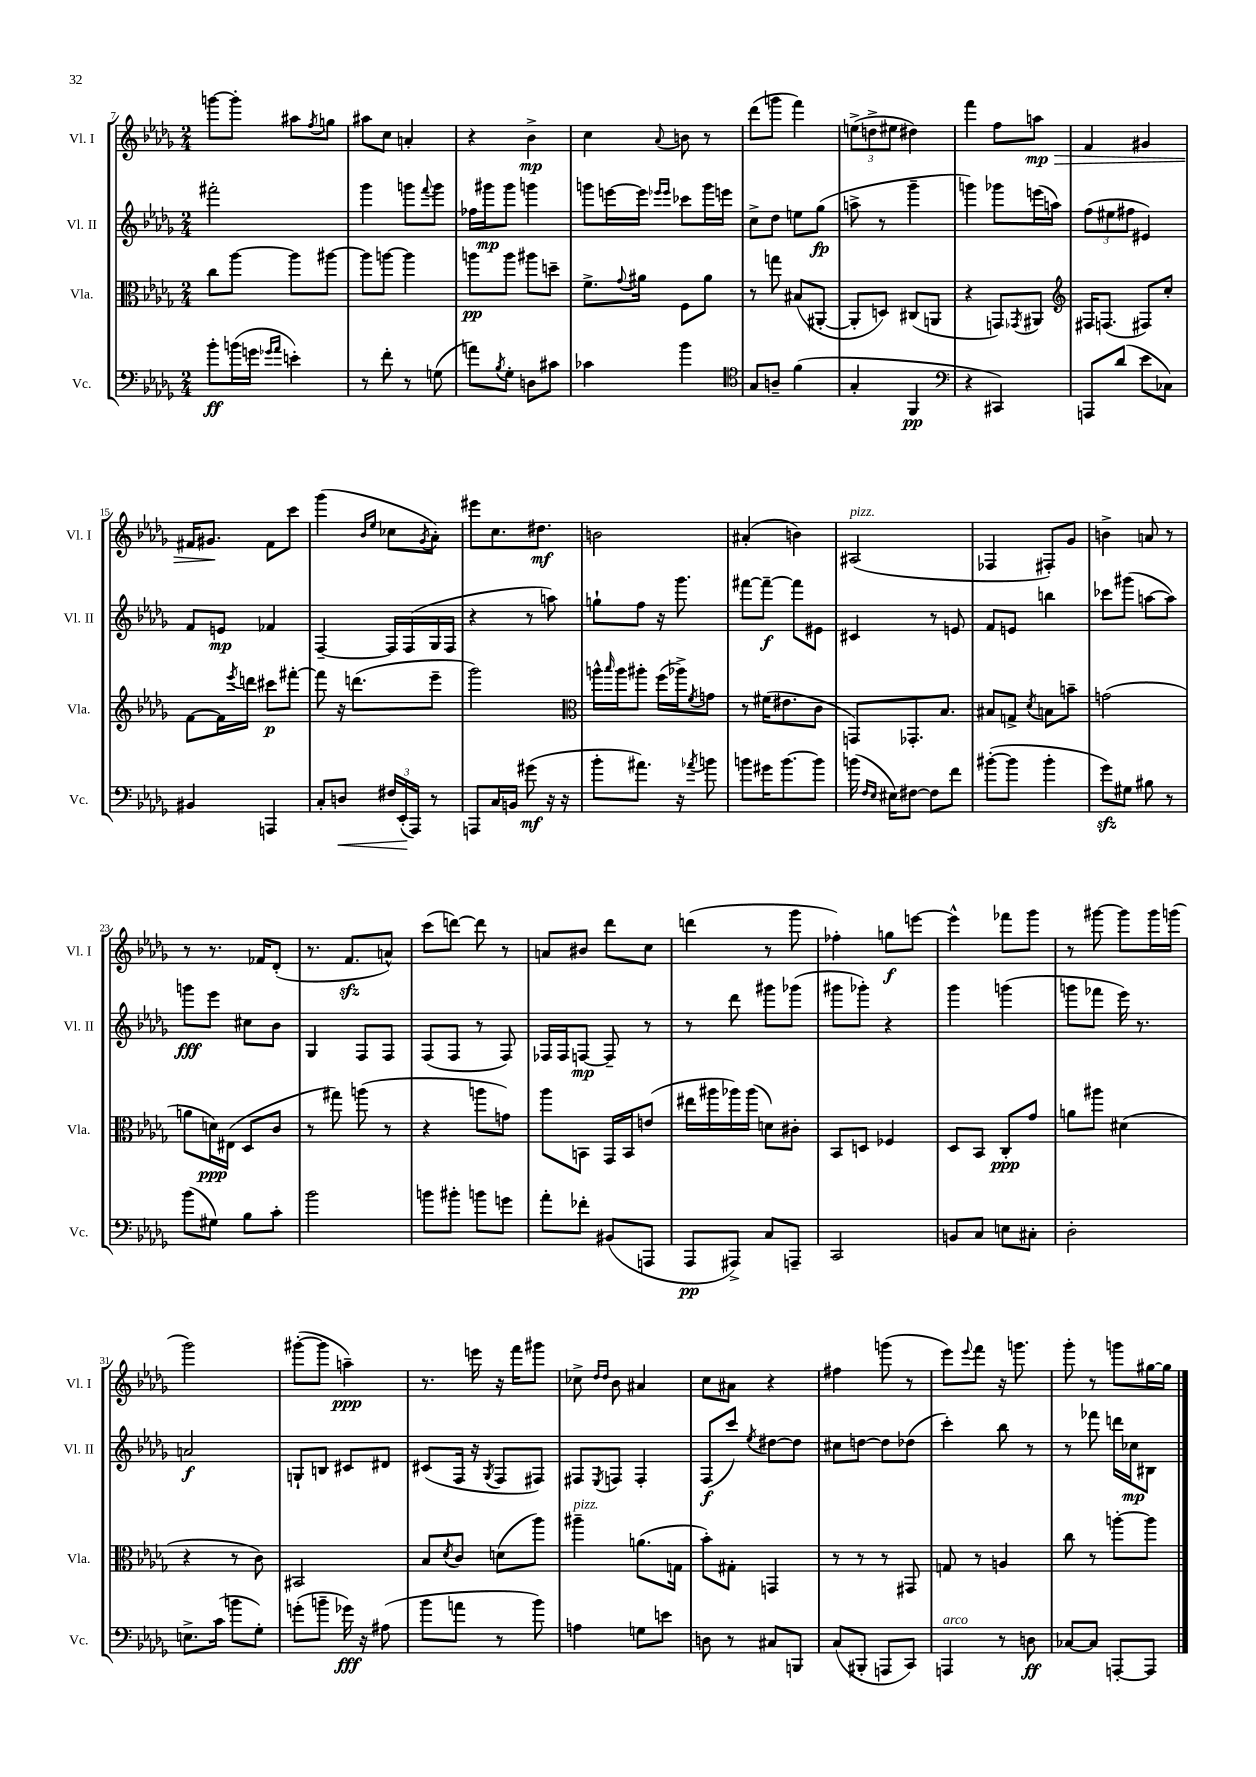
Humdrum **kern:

**kern	**dynam	**kern	**dynam	**kern	**dynam	**kern	**dynam
*part4	*part4	*part3	*part3	*part2	*part2	*part1	*part1
*staff4	*staff4	*staff3	*staff3	*staff2	*staff2	*staff1	*staff1
*I"Vc.	*	*I"Vla.	*	*I"Vl. II	*	*I"Vl. I	*
*I'Vc.	*	*I'Vla.	*	*I'Vl. II	*	*I'Vl. I	*
*clefF4	*	*clefC3	*	*clefG2	*	*clefG2	*
*k[b-e-a-d-g-]	*	*k[b-e-a-d-g-]	*	*k[b-e-a-d-g-]	*	*k[b-e-a-d-g-]	*
*M2/4	*	*M2/4	*	*M2/4	*	*M2/4	*
=7	=7	=7	=7	=7	=7	=7	=7
8b-'\L	ff	8cc\L	.	2fff#X'\	.	[8gggn\L	.
(16bn\L	.	[8aa-\J	.	.	.	8ggg'\J]	.
16gn\JJ	.	.	.	.	.	.	.
16qqg-X/LL	.	.	.	.	.	.	.
16qqa-/JJ	.	.	.	.	.	.	.
4en'\)	.	8aa-\L]	.	.	.	8aa#X\L	.
.	.	.	.	.	.	8qff/	.
.	.	[8aa#X\J	.	.	.	8ggn\J	.
=8	=8	=8	=8	=8	=8	=8	=8
8r	.	8aa#\L]	.	4ggg-\	.	8aa#X\L	.
8f'\	.	[8aan\J	.	.	.	8cc\J	.
8r	.	4aa\]	.	8gggn\L	.	4an'/	.
.	.	.	.	8qqfff/	.	.	.
(8Gn\	.	.	.	8ggg\J	.	.	.
=9	=9	=9	=9	=9	=9	=9	=9
8an\L)	.	8aan\L	pp	16ff-X\LL	.	4r	.
.	.	.	.	16ggg#X\J	mp	.	.
8qB-/	.	.	.	.	.	.	.
8G-'\J	.	8aa\J	.	8ggg#\J	.	.	.
8Dn\L	.	8aa#X\L	.	4gggn\	.	4b-^\	mp
8c#X\J	.	8ddn~\J	.	.	.	.	.
=10	=10	=10	=10	=10	=10	=10	=10
4c-X\	.	8.f^\L	.	8gggn\L	.	4cc\	.
.	.	.	.	[16eeen\L	.	.	.
.	.	8qqg-/	.	.	.	.	.
.	.	16a#X\Jk	.	16eee\JJ]	.	.	.
.	.	.	.	16qqeee-X/LL	.	.	.
.	.	.	.	16qqeee-/JJ	.	8qqa-/	.
4b-\	.	8F\L	.	8ccc-X\L	.	8bn\	.
.	.	8a#\J	.	16ggg\L	.	8r	.
.	.	.	.	16eeen\JJ	.	.	.
=11	=11	=11	=11	=11	=11	=11	=11
*clefC4	*	*	*	*	*	*	*
8G-/L	.	8r	.	8cc^\L	.	(8ddd-\L	.
8An~/J	.	8ggn\	.	8dd-\J	.	8gggn\J	.
(4f\	.	(8B#X/L	.	8een\L	.	4fff\)	.
.	.	[8AA#X'/J	.	(8gg-\J	fp	.	.
=12	=12	=12	=12	=12	=12	=12	=12
4G-'/	.	8AA#'/L]	.	8aan^\	.	(12een^\L	.
.	.	.	.	.	.	12ddn^\	.
.	.	8Dn/J)	.	8r	.	.	.
.	.	.	.	.	.	12ee#X\J	.
4FF/	pp	(8C#X/L	.	4ggg-~\	.	4dd#X\)	.
.	.	8AAn/J	.	.	.	.	.
=13	=13	=13	=13	=13	=13	=13	=13
*clefF4	*	*	*	*	*	*	*
4r	.	4r	.	4gggn\)	.	4fff\	.
4CC#X/)	.	8GGn/L)	.	8ggg-X\L	.	8ff\L	.
.	.	8qGG-X/	.	.	.	.	.
!	!	!	!	!	!	!	!LO:HP:b
.	.	8AA#X/J	.	(16eeen\L	.	8aan\J	> mp
.	.	.	.	16aan\JJ)	.	.	.
=14	=14	=14	=14	=14	=14	=14	=14
*	*	*clefG2	*	*	*	*	*
8AAAn/L	.	16F#X/KL	.	(12ff\L	.	4f/	.
.	.	(8.Fn/J	.	.	.	.	.
.	.	.	.	12ee#X\	.	.	.
(8d-/J	.	.	.	.	.	.	.
.	.	.	.	12ff#X\J	.	.	.
8e-\L	.	8F#X/L)	.	4e#X/)	.	4g#X/	.
8C-X\J)	.	8cc'/J	.	.	.	.	.
!!LO:LB:g=z
=15	=15	=15	=15	=15	=15	=15	=15
4BB#X/	.	[8f\L	.	8f/L	.	16f#X/KL	.
.	.	.	.	.	.	8.g#X/J	.
.	.	16f\L]	.	8en/J	mp	.	.
.	.	8qeee-/	.	.	.	.	.
.	.	16dddn\JJ	.	.	.	.	.
4AAAn/	.	8ccc#X\L	p	4f-X/	.	8f#\L	]
.	.	[8fff#X'\J	.	.	.	8ccc\J	.
=16	=16	=16	=16	=16	=16	=16	=16
8C'/L	.	8fff#\]	.	[4F~/	.	(4ggg-\	.
!	!LO:HP:b	!	!	!	!	!	!
8Dn/J	<	16r	.	.	.	.	.
.	.	(8.dddn\L	.	.	.	.	.
.	.	.	.	.	.	16qqb-/LL	.
.	.	.	.	.	.	16qqee-/JJ	.
24F#X/LL	.	.	.	16F/LL]	.	8cc-X\L	.
(24EE-'/	.	.	.	.	.	.	.
.	.	.	.	(16F/	.	.	.
24AAA-/JJ)	[	.	.	.	.	.	.
.	.	.	.	.	.	8qg-/	.
8r	.	8eee-~\J	.	16G-/	.	8a-'\J)	.
.	.	.	.	16F/JJ	.	.	.
=17	=17	=17	=17	=17	=17	=17	=17
8AAAn/L	.	2ggg-\)	.	4r	.	8eee#X\L	.
16C/L	.	.	.	.	.	8.cc\	.
16BBn/JJ	.	.	.	.	.	.	.
(8g#X\	mf	.	.	8r	.	.	.
.	.	.	.	.	.	8.dd#X\J	mf
16r	.	.	.	8aan\)	.	.	.
16r	.	.	.	.	.	.	.
=18	=18	=18	=18	=18	=18	=18	=18
*	*	*clefC3	*	*	*	*	*
8b-'\L	.	16aan^^\LL	.	8ggn`\L	.	2bn\	.
.	.	16qqbb-/	.	.	.	.	.
.	.	16aa\J	.	.	.	.	.
8.a#X\J)	.	8aa#X'\J	.	8ff\J	.	.	.
.	.	(16ff\LL	.	16r	.	.	.
16r	.	16aa-X^\J)	.	8.ggg-\	.	.	.
8qa-X/	.	8qf/	.	.	.	.	.
8bn\	.	8gn\J	.	.	.	.	.
=19	=19	=19	=19	=19	=19	=19	=19
8bn\L	.	8r	.	[8fff#X\L	.	(4a#X'/	.
16g#X\K	.	(16f#X\KL	.	8fff#~\J_	f	.	.
[8.b\	.	8.e#X\	.	.	.	.	.
.	.	.	.	8fff#\L]	.	4bn\)	.
8b\J]	.	8c\J	.	8e#X\J	.	.	.
=20	=20	=20	=20	=20	=20	=20	=20
!	!	!	!	!	!	!LO:TX:a:i:t=pizz.	!
(16bn\	.	8GGn/L)	.	4c#X/	.	(2A#X/	.
16qqF/LL	.	.	.	.	.	.	.
16qqE-/JJ	.	.	.	.	.	.	.
16E#X\KL)	.	.	.	.	.	.	.
[8F#X\J	.	8.GG-X'/	.	.	.	.	.
8F#\L]	.	.	.	8r	.	.	.
.	.	8.B-/J	.	.	.	.	.
8f\J	.	.	.	8en/	.	.	.
=21	=21	=21	=21	=21	=21	=21	=21
([8b#X'\L	.	8B#X/L	.	8f/L	.	4F-X/	.
8b#\J]	.	8Gn^/J	.	8en/J	.	.	.
.	.	8qd-/	.	.	.	.	.
4b#'\	.	8Bn\L	.	4bbn\	.	8F#X'/L)	.
.	.	8bn~\J	.	.	.	8g-/J	.
=22	=22	=22	=22	=22	=22	=22	=22
8g-zz\L)	.	(2gn\	.	8ccc-X\L	.	4bn^\	.
8G#X\J	.	.	.	(8ggg#X\J	.	.	.
8B#X\	.	.	.	[8aan\L	.	8an/	.
8r	.	.	.	8aa\J])	.	8r	.
!!LO:LB:g=z
=23	=23	=23	=23	=23	=23	=23	=23
(8b-\L	.	8an\L	.	8gggn\L	fff	8r	.
8G#X\J)	.	16dn\L)	ppp	8eee-\J	.	8.r	.
.	.	(16E#X\JJ	.	.	.	.	.
8B-\L	.	8D-/L	.	8cc#X\L	.	.	.
.	.	.	.	.	.	16f-X/KL	.
8c'\J	.	8c/J	.	8b-\J	.	(8d-'/J	.
=24	=24	=24	=24	=24	=24	=24	=24
2b-\	.	8r	.	4G-/	.	8.r	.
.	.	8gg#X\)	.	.	.	.	.
.	.	.	.	.	.	8.fzz/L	.
.	.	(8aan\	.	8F/L	.	.	.
.	.	8r	.	8F/J	.	8an^^/J)	.
=25	=25	=25	=25	=25	=25	=25	=25
8bn\L	.	4r	.	(8F/L	.	(8ccc\L	.
8b#X'\J	.	.	.	8F/J	.	[8dddn\J)	.
8bn\L	.	8aan\L	.	8r	.	8ddd\]	.
8gn\J	.	8gn\J)	.	8F/)	.	8r	.
=26	=26	=26	=26	=26	=26	=26	=26
8a-'\L	.	8aa-\L	.	16F-X/LL	.	8an/L	.
.	.	.	.	16F-/J	.	.	.
8f-X'\J	.	8BBn\J	.	[8Fn/J	mp	8b#X/J	.
(8BB#X/L	.	16GG-/LL	.	8F~/]	.	8ddd-\L	.
.	.	16BB/J	.	.	.	.	.
8AAAn/J	.	(8en/J	.	8r	.	8cc\J	.
=27	=27	=27	=27	=27	=27	=27	=27
8AAA-/L	pp	16ee#X\LL	.	8r	.	(4dddn\	.
.	.	16aa#X\	.	.	.	.	.
8AAA#X^/J)	.	16aa-X\)	.	8ddd-\	.	.	.
.	.	(16aa-\JJ	.	.	.	.	.
8C/L	.	8dn\L)	.	8ggg#X\L	.	8r	.
8AAAn~/J	.	8c#X'\J	.	(8ggg-X\J	.	8ggg-\	.
=28	=28	=28	=28	=28	=28	=28	=28
2CC/	.	8BB-/L	.	8ggg#X\L	.	4ff-X'\)	.
.	.	8Dn/J	.	8ggg-X'\J)	.	.	.
.	.	4F-X/	.	4r	.	8ggn\L	f
.	.	.	.	.	.	[8eeen\J	.
=29	=29	=29	=29	=29	=29	=29	=29
8BBn/L	.	8D-/L	.	4ggg-\	.	4eee^^\]	.
8C/J	.	8BB-/J	.	.	.	.	.
8En\L	.	8C'/L	ppp	(4gggn\	.	8fff-X\L	.
8C#X'\J	.	8g-/J	.	.	.	8ggg-\J	.
=30	=30	=30	=30	=30	=30	=30	=30
2D-'\	.	8an\L	.	8gggn\L	.	8r	.
.	.	8aa#X\J	.	8fff-X\J	.	[8ggg#X\	.
.	.	(4d#X\	.	16eee-\)	.	8ggg#\L]	.
.	.	.	.	8.r	.	.	.
.	.	.	.	.	.	16ggg#\L	.
.	.	.	.	.	.	(16gggn\JJ	.
!!LO:LB:g=z
=31	=31	=31	=31	=31	=31	=31	=31
8.En^\L	.	4r	.	2an/	f	2ggg-\)	.
(16c\Jk	.	.	.	.	.	.	.
8bn\L	.	8r	.	.	.	.	.
8G-'\J)	.	8c\)	.	.	.	.	.
=32	=32	=32	=32	=32	=32	=32	=32
(8gn'\L	.	2BB#X/	.	8Gn`/L	.	([8ggg#X'\L	.
8bn~\J	.	.	.	8Bn/J	.	8ggg#\J]	.
16g-X\)	fff	.	.	8c#X/L	.	4aan~\)	ppp
16r	.	.	.	.	.	.	.
(8A#X\	.	.	.	8d#X/J	.	.	.
=33	=33	=33	=33	=33	=33	=33	=33
8b-\L	.	8B-/L	.	(8c#X/L	.	8.r	.
.	.	8qd-/	.	.	.	.	.
8an\J	.	8c/J	.	16F/Jk	.	.	.
.	.	.	.	16r	.	16eeen\	.
.	.	.	.	8qG-/	.	.	.
8r	.	(8dn\L	.	8F/L	.	16r	.
.	.	.	.	.	.	16fff\KL	.
8b-\)	.	8aa-\J)	.	8F#X/J)	.	8ggg#X\J	.
=34	=34	=34	=34	=34	=34	=34	=34
!	!	!LO:TX:a:i:t=pizz.	!	!	!	!	!
4An\	.	4aa#X~\	.	8F#X/L	.	8cc-X^\	.
.	.	.	.	.	.	16qqdd-/LL	.
.	.	.	.	8qE-/	.	16qqdd-/JJ	.
.	.	.	.	8Fn/J	.	8b-\	.
8Gn\L	.	(8.an\L	.	4F'/	.	4a#X/	.
8en\J	.	.	.	.	.	.	.
.	.	16Gn\Jk	.	.	.	.	.
=35	=35	=35	=35	=35	=35	=35	=35
8Dn\	.	8b-'\L)	.	(8F/L	f	8cc\L	.
8r	.	8G#X'\J	.	8ccc/J)	.	8a#X\J	.
.	.	.	.	8qee-/	.	.	.
8C#X/L	.	4GGn/	.	[8dd#X\L	.	4r	.
8BBBn/J	.	.	.	8dd#\J]	.	.	.
=36	=36	=36	=36	=36	=36	=36	=36
(8C/L	.	8r	.	8cc#X\L	.	4ff#X\	.
8BBB#X'/J	.	8r	.	[8ddn\J	.	.	.
8AAAn/L	.	8r	.	8dd\L]	.	(8gggn\	.
8CC/J)	.	8GG#X/	.	(8dd-X\J	.	8r	.
=37	=37	=37	=37	=37	=37	=37	=37
!LO:TX:a:i:t=arco	!	!	!	!	!	!	!
4AAAn/	.	8Gn/	.	4ccc'\)	.	8eee-\L)	.
.	.	.	.	.	.	8qqeee-/	.
.	.	8r	.	.	.	8fff\J	.
8r	.	4An/	.	8bb-\	.	16r	.
.	.	.	.	.	.	8.gggn\	.
8Dn\	ff	.	.	8r	.	.	.
=38	=38	=38	=38	=38	=38	=38	=38
[8C-X/L	.	8cc\	.	8r	.	8ggg-'\	.
8C-/J]	.	8r	.	8fff-X\	.	8r	.
[8AAAn'/L	.	[8aan'\L	.	16dddn\LL	.	8gggn\L	.
.	.	.	.	16cc-X\J	mp	.	.
8AAA/J]	.	8aa\J]	.	8B#X\J	.	[16gg#X\L	.
.	.	.	.	.	.	16gg#\JJ]	.
==	==	==	==	==	==	==	==
*-	*-	*-	*-	*-	*-	*-	*-
